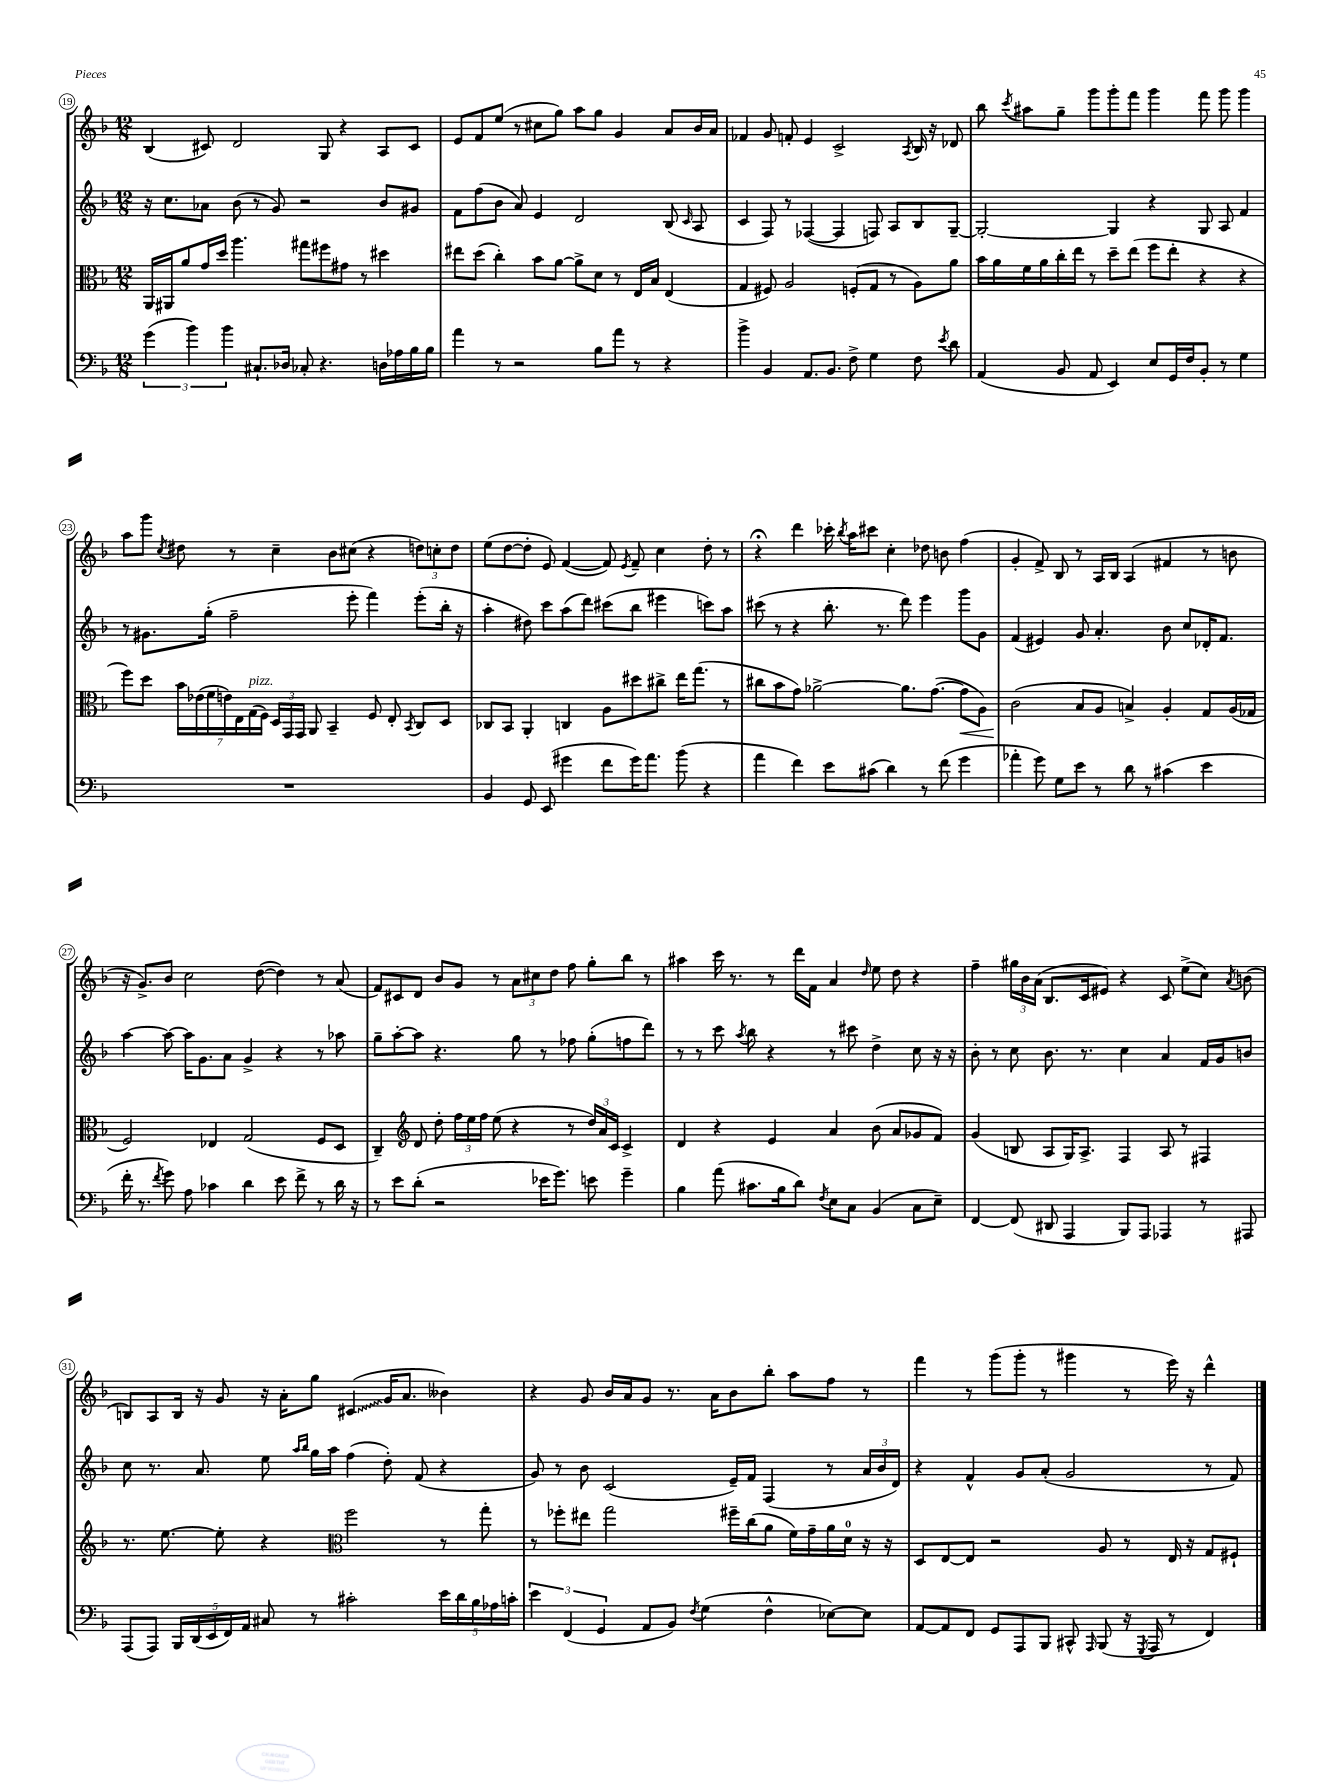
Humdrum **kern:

**kern	**kern	**kern	**kern
*staff4	*staff3	*staff2	*staff1
*clefF4	*clefC3	*clefG2	*clefG2
*k[b-]	*k[b-]	*k[b-]	*k[b-]
*M12/8	*M12/8	*M12/8	*M12/8
(6g	16AA	16r	(4B-
.	16AA#	8.cc	.
.	8a	.	.
6b-)	.	.	.
.	16g	8a-	8c#)
.	16dd	.	.
6b-	.	.	.
.	4.aa	(8b-	2d
8.C#`	.	8r	.
.	.	8g)	.
16D-	.	.	.
8C-'	8gg#	2r	.
4.r	8ff#	.	8G
.	8g#	.	4r
.	8r	.	.
16D	4dd#	8b-	8A
16A-	.	.	.
16B-	.	8g#	8c#
16B-	.	.	.
=	=	=	=
4a	8ee#	8f	8e
.	(8dd	(8ff	8f
8r	4cc')	8b-	(8ee
2r	.	8a)	8r
.	8b-	4e	8cc#
.	[8a	.	8gg)
.	8a^]	2d	8aa
8B-	8d	.	8gg
8a	8r	.	4g
8r	16E	.	.
.	16B-	.	.
4r	(4E	(8B-	8a
.	.	16qqc	.
.	.	8A	16b-
.	.	.	16a
=	=	=	=
4b-^	4G	4c	4f-
4BB-	8F#)	8F)	8g
.	2A	8r	8f'
8.AA	.	([4F-	4e
8.BB-	.	.	.
.	.	4F-]	2c^
8F^	(8F'	.	.
4G	8G	8F)	.
.	8r	8A	.
.	.	.	8qA
8F	8A)	8B-	16B-
.	.	.	16r
8qe	.	.	.
8d	8a	[8G~	8d-
=	=	=	=
(4AA	16b-	2G'_	8bb-
.	16a	.	.
.	.	.	8qccc
.	16f	.	8aa#
.	16a	.	.
8BB-	16cc'	.	8gg~
.	16ee	.	.
8AA	8r	.	8ggg
4EE)	8dd~	4G]	8ggg'
.	(8ee	.	8fff
8E	8ff	4r	4ggg
16GG	8ee'	.	.
16F	.	.	.
8BB-'	4r	8G	8fff
8r	.	8A	8ggg
4G	4r	4f	4ggg
=	=	=	=
1.r	8ff)	8r	8aa
.	8dd	8.g#	8ggg
.	.	.	8qcc
.	28b-	.	8dd#
.	(28e-	.	.
.	.	(16gg'	.
.	28f	.	.
.	28e)	.	.
.	.	2ff~	8r
.	28E	.	.
.	(28G	.	.
.	28F)	.	.
.	24D	.	4cc~
.	24GG	.	.
.	24GG	.	.
.	8AA	.	.
.	4BB-~	.	8b-
.	.	8eee'	(8cc#
.	8F	4fff)	4r
.	8E'	.	.
.	8qBB-	.	.
.	8C	(8eee'	12dd)
.	.	.	12cc'
.	8D	16bb-'	.
.	.	.	12dd
.	.	16r	.
=	=	=	=
4BB-	8C-	4aa'	(8ee
.	8BB-	.	[8dd
8GG	4AA'	8dd#)	8dd']
(8EE	.	8ccc	8e)
4g#	4C	(8aa	([4f
.	.	8ddd)	.
8f	8A	(8ccc#	8f])
.	.	.	8qe
16g#)	8dd#	8bb-	8f~
8.a	.	.	.
.	8cc#^	4eee#	4cc
(8b-	16ee	.	.
.	(8.gg	.	.
4r	.	8ccc)	8dd'
.	8r	8aa	8r
=	=	=	=
4a	8cc#	(8ccc#	4r;
.	8b-	8r	.
4f)	8g)	4r	4ddd
.	[2a-^	.	.
8e	.	8.bb-'	16ccc-'
.	.	.	8qbb-
.	.	.	16aa
(8c#	.	.	8ccc#
.	.	8.r	.
4d)	.	.	4cc'
.	8.a-]	8ddd)	.
8r	.	4eee	8dd-
.	([8.g	.	.
(8f	.	.	8b
4g	8g]	8ggg	(4ff
.	8A)	8g	.
=	=	=	=
4a-'	(2c	(4f	4g'
8g)	.	4e#)	8f^)
8G	.	.	8B-
8e	8B-	8g	8r
8r	8A	4.a'	16A
.	.	.	16B-
8d	4B^)	.	(4A
8r	.	.	.
(4c#	4A'	8b-	4f#
.	.	8cc	.
4e	8G	16d-'	8r
.	.	8.f	.
.	(16A	.	8b
.	16G-	.	.
=	=	=	=
16f'	2F)	[4aa	16r
8.r	.	.	8.g^)
8qf	.	.	.
8g)	.	8aa_	8b-
8A	.	16aa]	2cc
.	.	8.g	.
4c-	4E-	.	.
.	.	8a	.
4d	(2G	4g^	.
.	.	.	([8dd
8e	.	4r	4dd])
8f^	.	.	.
8r	8F	8r	8r
16d	8D	8aa-	(8a
16r	.	.	.
=	=	=	=
8r	4C~)	8gg~	8f)
8e	.	[8aa'	8c#
*	*clefG2	*	*
(8d'	8d	8aa]	8d
2r	8dd'	4.r	8b-
.	24ff	.	8g
.	24ee	.	.
.	24ff	.	.
.	(8ee	.	8r
.	4r	8gg	12a
.	.	.	12cc#
16e-	.	8r	.
.	.	.	12dd
8.g)	.	.	.
.	8r	8ff-	8ff
8e	24dd)	(8gg'	8gg'
.	24a	.	.
.	24c	.	.
4g~	4c^	8ff	8bb-
.	.	8ddd)	8r
=	=	=	=
4B-	4d	8r	4aa#
.	.	8r	.
(8a	4r	8ccc	16ccc
.	.	.	8.r
.	.	8qaa	.
8.c#	.	8bb-	.
.	4e	4r	8r
16B-	.	.	.
8d)	.	.	16ddd
.	.	.	16f
8qF	.	.	.
8E	4a	8r	4a
8C	.	8ccc#	.
.	.	.	16qqdd
(4BB-	(8b-	4dd^	8ee
.	8a	.	8dd
8C	8g-	8cc	4r
8E~)	8f)	16r	.
.	.	16r	.
=	=	=	=
[4FF	(4g	8b-'	4ff~
.	.	8r	.
(8FF]	8B	8cc	24gg#
.	.	.	24b-
.	.	.	(24a
8DD#	8A	8.b-	8.B-
4AAA	16G)	.	.
.	8.A^	8.r	16c
.	.	.	8e#)
8BBB-)	4F	4cc	4r
8AAA	.	.	.
4AAA-	8A	4a	8c
.	8r	.	(8ee^
8r	4F#	16f	8cc)
.	.	16g	.
.	.	.	8qa
8AAA#	.	8b	(8b
=	=	=	=
(8AAA	8.r	8cc	8B)
8AAA)	.	8.r	8A
.	[8.ee	.	.
20BBB-	.	.	16B
(20DD	.	.	.
.	.	8.a	16r
20EE	.	.	.
.	8ee']	.	8g
20FF)	.	.	.
20AA	.	.	.
8C#	4r	8ee	16r
.	.	.	16a'
.	.	16qqaa	.
.	.	16qqbb-	.
8r	.	16gg	8gg
.	.	16aa	.
*	*clefC3	*	*
2c#'	2ff	(4ff	(4c#
.	.	8dd')	16g
.	.	.	8.a
.	.	(8f	.
20e	8r	4r	4b--)
20d	.	.	.
20B-	.	.	.
.	8gg'	.	.
20A-	.	.	.
20c'	.	.	.
=	=	=	=
6e	8r	8g)	4r
.	8ff-'	8r	.
(6FF	.	.	.
.	8ee#	8b-	8g
6GG	.	.	.
.	2gg	(2c	16b-
.	.	.	16a
8AA	.	.	8g
8BB-)	.	.	8.r
8qF	.	.	.
(4G	.	.	.
.	.	.	16a
.	16ff#~	16e~)	8b-
.	(16cc	16f	.
4F^^	8a	(4F	8bb-'
.	16f)	.	8aa
.	16g~	.	.
[8E-)	16a	8r	8ff
.	16d	.	.
8E-]	16r	24a	8r
.	.	24b-	.
.	16r	.	.
.	.	24d)	.
=	=	=	=
[8AA	8D	4r	4fff
8AA]	[8E	.	.
8FF	8E]	4f^^	8r
8GG	2r	.	(8ggg
8AAA	.	8g	8ggg'
8BBB-	.	(8a'	8r
8CC#^^	.	2g	4ggg#
16qqAAA	.	.	.
(8BBB-	8A	.	.
16r	8r	.	8r
8qGGG	.	.	.
16AAA	.	.	.
8r	16E	.	16eee)
.	16r	.	16r
4FF)	8G	8r	4ddd^^
.	8F#`	8f)	.
==	==	==	==
*-	*-	*-	*-
